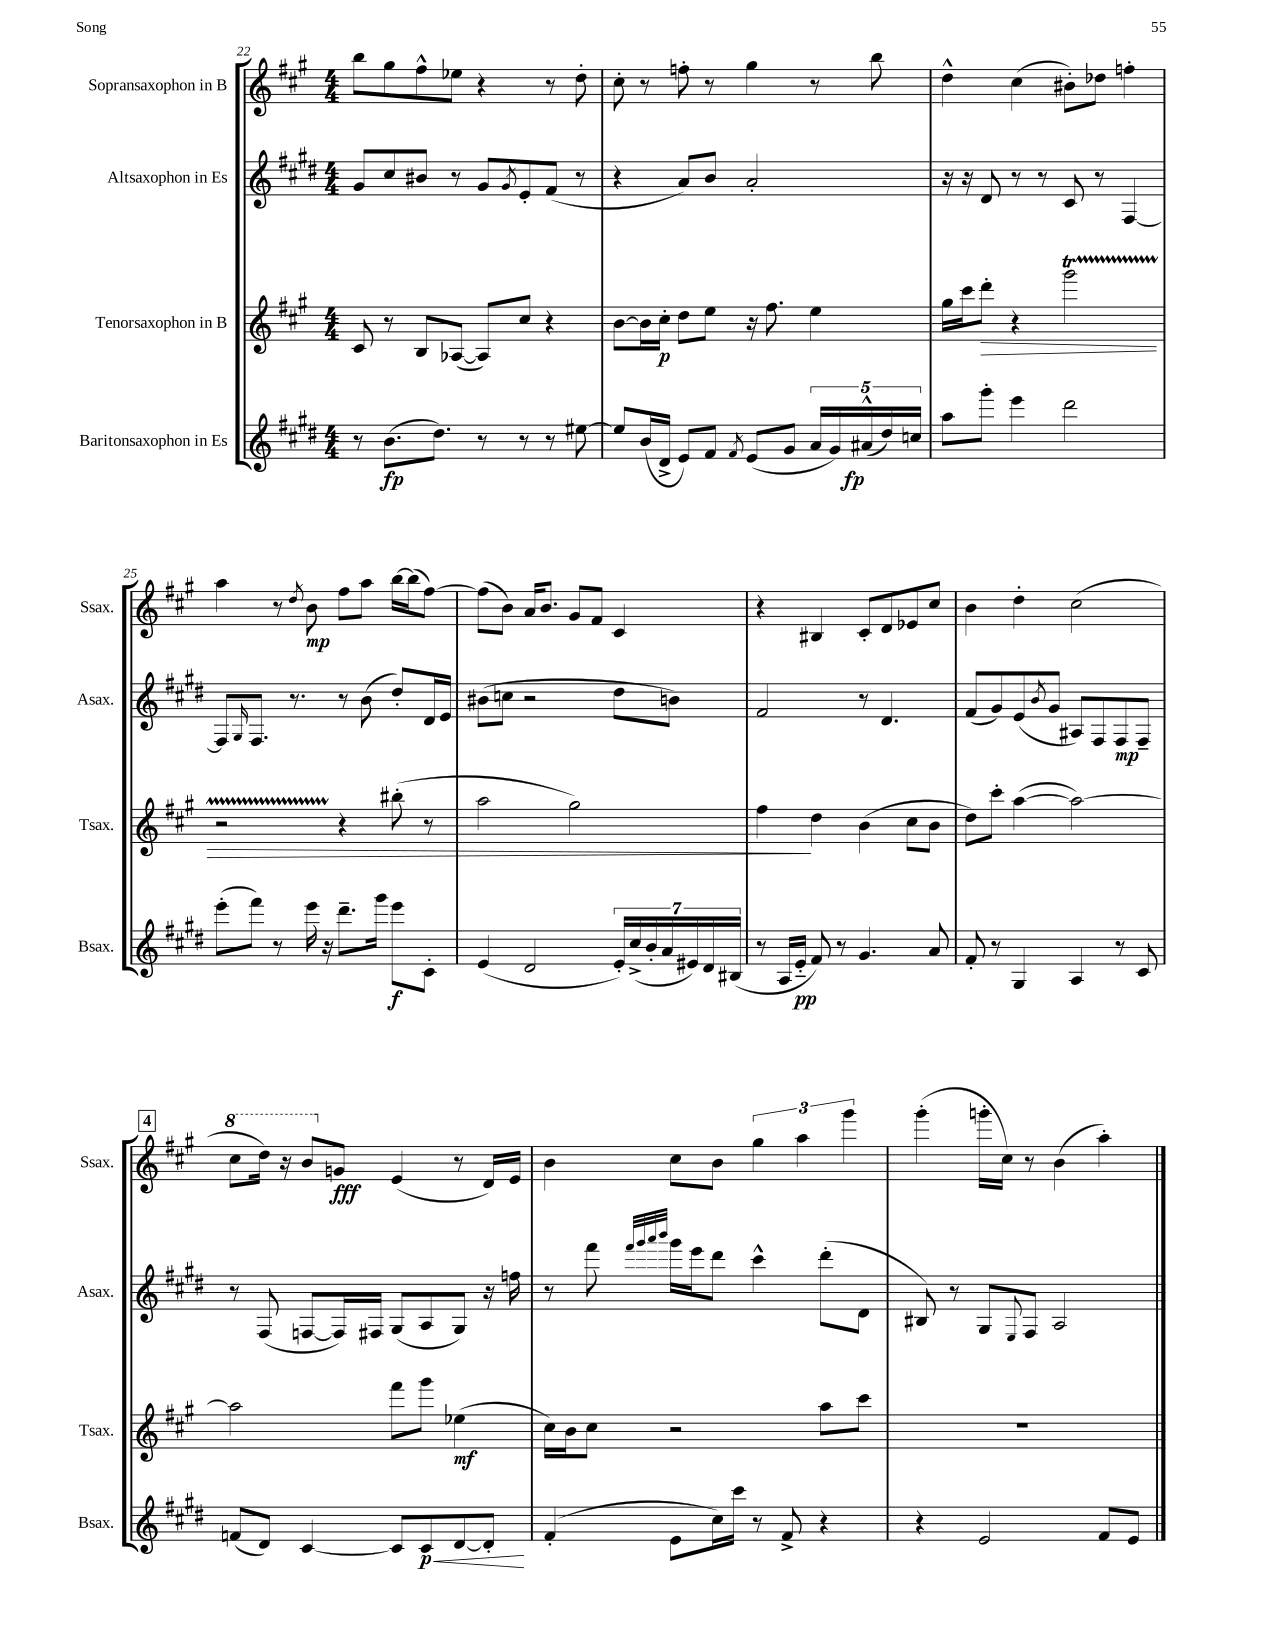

**kern	**kern	**kern	**kern
*staff4	*staff3	*staff2	*staff1
*clefG2	*clefG2	*clefG2	*clefG2
*k[f#c#g#d#]	*k[f#c#g#]	*k[f#c#g#d#]	*k[f#c#g#]
*M4/4	*M4/4	*M4/4	*M4/4
8r	8c#	8g#	8bb
(8.b	8r	8cc#	8gg#
.	8B	8b#	8ff#^^
8.dd#)	.	.	.
.	([8A-	8r	8ee-
8r	8A-])	8g#	4r
.	.	8qg#	.
8r	8cc#	8e'	.
8r	4r	(8f#	8r
[8ee#	.	8r	8dd'
=	=	=	=
8ee#]	[8b	4r	8cc#'
(16b	16b]	.	8r
16d#^	16cc#'	.	.
8e)	8dd	8a)	8ff'
8f#	8ee	8b	8r
8qf#	.	.	.
(8e	16r	2a'	4gg#
.	8.ff#	.	.
8g#	.	.	.
20a	4ee	.	8r
20g#)	.	.	.
(20a#^^	.	.	.
.	.	.	8bb
20dd#)	.	.	.
20cc	.	.	.
=	=	=	=
8aa	16gg#	16r	4dd^^
.	16ccc#	16r	.
8ggg#'	8ddd'	8d#	.
4eee	4r	8r	(4cc#
.	.	8r	.
2ddd#	2ggg#	8c#	8b#')
.	.	8r	8dd-
.	.	[4F#	4ff'
=	=	=	=
(8eee'	2r	8F#]	4aa
.	.	16qqG#	.
8fff#)	.	8.F#	.
8r	.	.	8r
.	.	8.r	.
.	.	.	8qdd
16eee	.	.	8b
16r	.	.	.
8.ddd#~	4r	8r	8ff#
.	.	(8b	8aa
16ggg#	.	.	.
8eee	(8bb#'	8dd#')	[16bb
.	.	.	(16bb]
8c#'	8r	16d#	[8ff#)
.	.	16e	.
=	=	=	=
(4e	2aa	(8b#	(8ff#]
.	.	8cc	8b)
2d#	.	2r	16a
.	.	.	8.b
.	2gg#)	.	8g#
.	.	.	8f#
28e')	.	8dd#	4c#
(28cc#^	.	.	.
28b'	.	.	.
28a	.	.	.
.	.	8b)	.
28e#)	.	.	.
28d#	.	.	.
(28B#	.	.	.
=	=	=	=
8r	4ff#	2f#	4r
16A	.	.	.
16e'~	.	.	.
8f#)	4dd	.	4B#
8r	.	.	.
4.g#	(4b	8r	8c#'
.	.	4.d#	8d
.	8cc#	.	8e-
8a	8b	.	8cc#
=	=	=	=
8f#'	8dd)	(8f#	4b
8r	8ccc#'	8g#)	.
4G#	([4aa	(8e	4dd'
.	.	8qb	.
.	.	8g#	.
4A	2aa_)	8A#)	(2cc#
.	.	8F#	.
8r	.	8F#	.
8c#	.	8F#~	.
=	=	=	=
(8f	2aa]	8r	8ccc#
8d#)	.	(8F#	16ddd)
.	.	.	16r
[4c#	.	[8F	8bb
.	.	16F])	8g
.	.	16F#	.
8c#]	8fff#	(8G#	(4e
8c#	8ggg#	8A	.
[8d#	(4ee-	8G#)	8r
8d#']	.	16r	16d)
.	.	16ff	16e
=	=	=	=
(4f#'	16cc#)	8r	4b
.	16b	.	.
.	8cc#	8fff#	.
.	.	32qqfff#	.
.	.	32qqggg#	.
.	.	32qqaaa	.
.	.	32qqbbb	.
8e	2r	16ggg#	8cc#
.	.	16eee	.
16cc#)	.	8ddd#	8b
16ccc#	.	.	.
8r	.	4ccc#^^	6gg#
8f#^	.	.	.
.	.	.	6aa
4r	8aa	(8ddd#'	.
.	.	.	6ggg#
.	8ccc#	8d#	.
=	=	=	=
4r	1r	8B#)	(4ggg#'
.	.	8r	.
2e	.	8G#	16ggg'
.	.	.	16cc#)
.	.	8qqE	.
.	.	8F#	8r
.	.	2A	(4b
8f#	.	.	4aa')
8e	.	.	.
==	==	==	==
*-	*-	*-	*-
